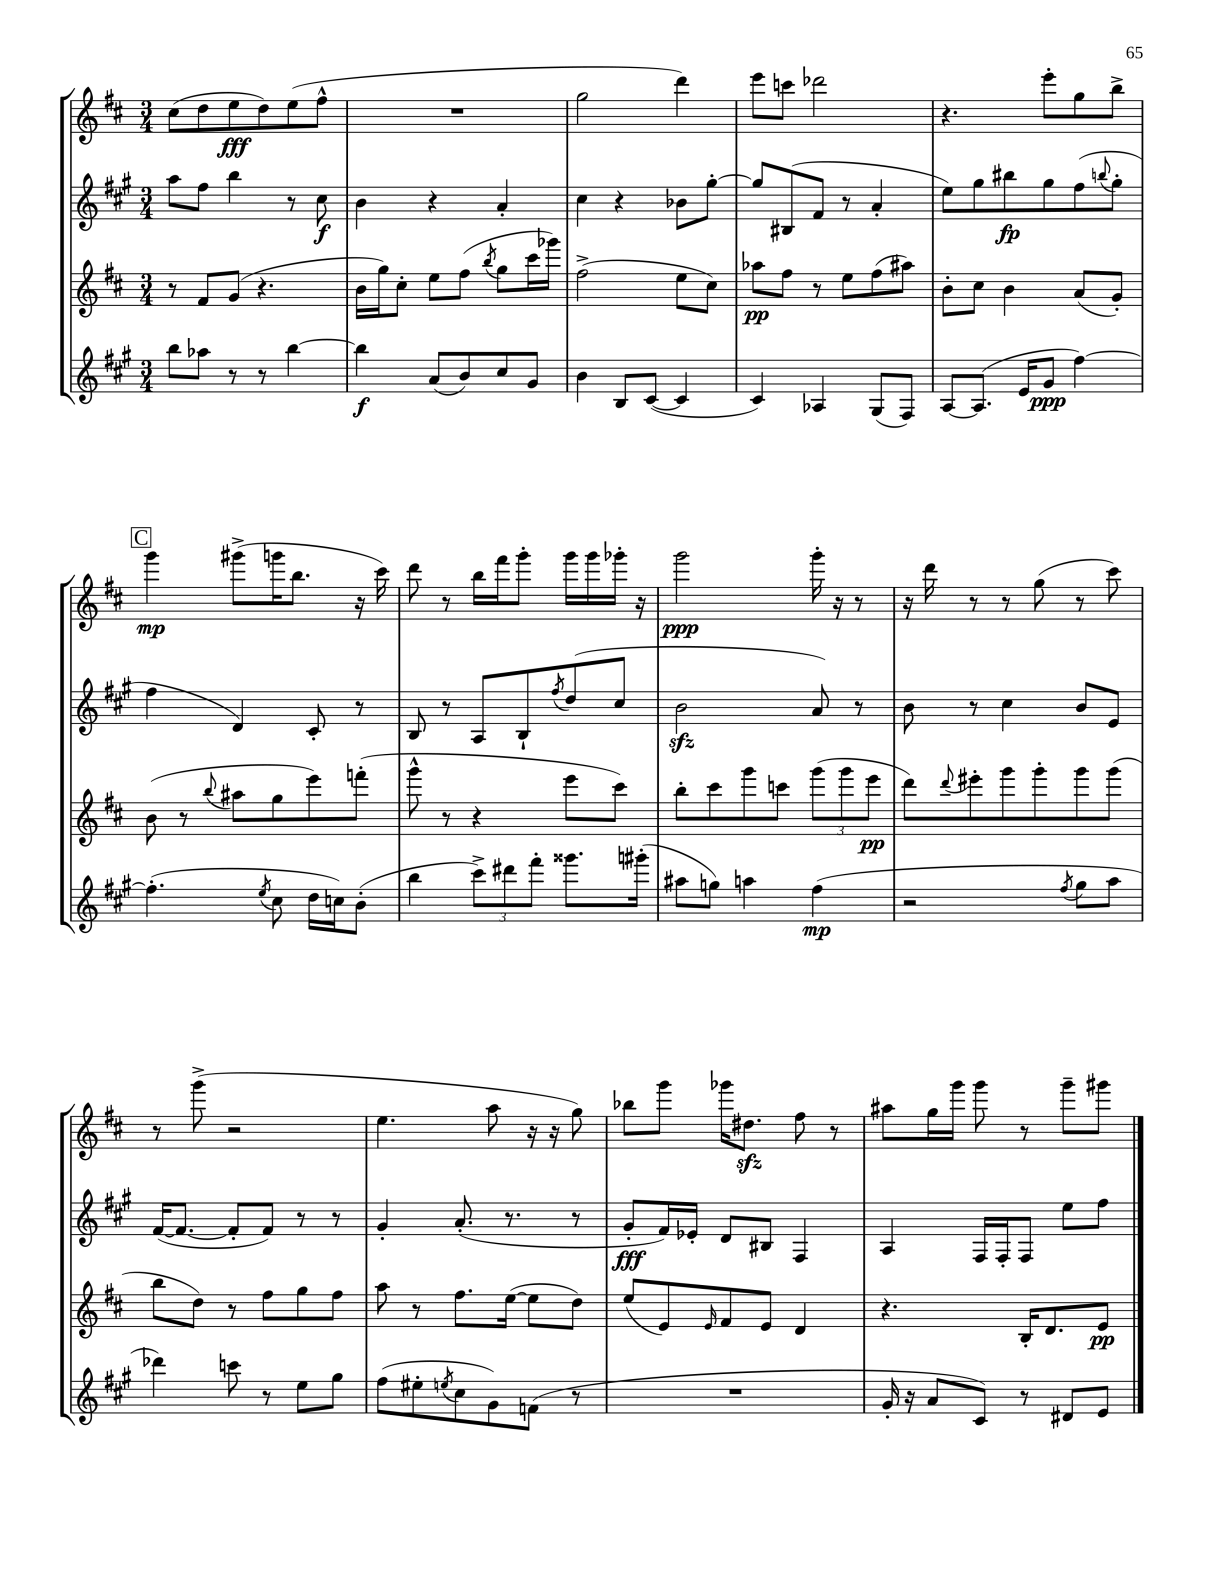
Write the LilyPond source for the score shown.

<<
\new StaffGroup <<
\new Staff = "s0" {
    \clef treble \key d \major \numericTimeSignature \time 3/4
    cis''8( d''8 e''8\fff d''8) e''8( fis''8-^ |
    R2. |
    g''2 d'''4) |
    e'''8 c'''8 des'''2 |
    r4. e'''8-. g''8 b''8-> |
    \mark \markup { \box "C" } g'''4\mp gis'''8->( g'''16 b''8. r16 cis'''16) |
    d'''8 r8 b''16 fis'''16 g'''8-. g'''16 g'''16 ges'''16-. r16 |
    g'''2\ppp g'''16-. r16 r8 |
    r16 d'''16 r8 r8 g''8( r8 cis'''8) |
    r8 g'''8->( r2 |
    e''4. a''8 r16 r16 g''8) |
    bes''8 g'''8 ges'''16 dis''8.\sfz fis''8 r8 |
    ais''8 g''16 g'''16 g'''8 r8 g'''8-- gis'''8 \bar "|." |
}
\new Staff = "s1" {
    \clef treble \key a \major \numericTimeSignature \time 3/4
    a''8 fis''8 b''4 r8 cis''8\f |
    b'4 r4 a'4-. |
    cis''4 r4 bes'8 gis''8~-. |
    gis''8 bis8( fis'8 r8 a'4-. |
    e''8) gis''8 bis''8\fp gis''8 fis''8( \appoggiatura { b''8 } gis''8-. |
    \mark \markup { \box "C" } fis''4 d'4) cis'8-. r8 |
    b8 r8 a8 b8-! \acciaccatura { fis''8 } d''8( cis''8 |
    b'2\sfz a'8) r8 |
    b'8 r8 cis''4 b'8 e'8 |
    fis'16~( fis'8.~ fis'8-. fis'8) r8 r8 |
    gis'4-. a'8.-.( r8. r8 |
    gis'8-.\fff fis'16) ees'16-. d'8 bis8 fis4 |
    a4 fis16 fis16-. fis8 e''8 fis''8 \bar "|." |
}
\new Staff = "s2" {
    \clef treble \key d \major \numericTimeSignature \time 3/4
    r8 fis'8 g'8( r4. |
    b'16 g''16) cis''8-. e''8 fis''8( \acciaccatura { b''8 } g''8 cis'''16 ges'''16) |
    fis''2->( e''8 cis''8) |
    aes''8\pp fis''8 r8 e''8 fis''8( ais''8) |
    b'8-. cis''8 b'4 a'8( g'8-.) |
    \mark \markup { \box "C" } b'8( r8 \appoggiatura { b''8 } ais''8 g''8 e'''8) f'''8-.( |
    g'''8-^ r8 r4 e'''8 cis'''8) |
    b''8-. cis'''8 g'''8 c'''8 \tuplet 3/2 { g'''8( g'''8 e'''8\pp } |
    d'''8) \appoggiatura { d'''8 } eis'''8-. g'''8 g'''8-. g'''8 g'''8( |
    b''8 d''8) r8 fis''8 g''8 fis''8 |
    a''8 r8 fis''8. e''16~( e''8 d''8) |
    e''8( e'8) \grace { e'16 } fis'8 e'8 d'4 |
    r4. b16-. d'8. e'8\pp \bar "|." |
}
\new Staff = "s3" {
    \clef treble \key a \major \numericTimeSignature \time 3/4
    b''8 aes''8 r8 r8 b''4~ |
    b''4\f a'8( b'8) cis''8 gis'8 |
    b'4 b8 cis'8~( cis'4 |
    cis'4) aes4 gis8( fis8) |
    a8~ a8.( e'16 gis'8\ppp fis''4~) |
    \mark \markup { \box "C" } fis''4.-.( \acciaccatura { e''8 } cis''8 d''16 c''16) b'8-.( |
    b''4 \tuplet 3/2 { cis'''8->) dis'''8 fis'''8-. } gisis'''8. gis'''16-.( |
    ais''8 g''8) a''4 fis''4\mp( |
    r2 \acciaccatura { fis''8 } gis''8 a''8 |
    des'''4) c'''8 r8 e''8 gis''8 |
    fis''8( eis''8-. \acciaccatura { e''8 } cis''8 gis'8) f'8( r8 |
    R2. |
    gis'16-. r16 a'8 cis'8) r8 dis'8 e'8 \bar "|." |
}
>>
>>
\layout { \context { \Score \remove "Bar_number_engraver" } }
